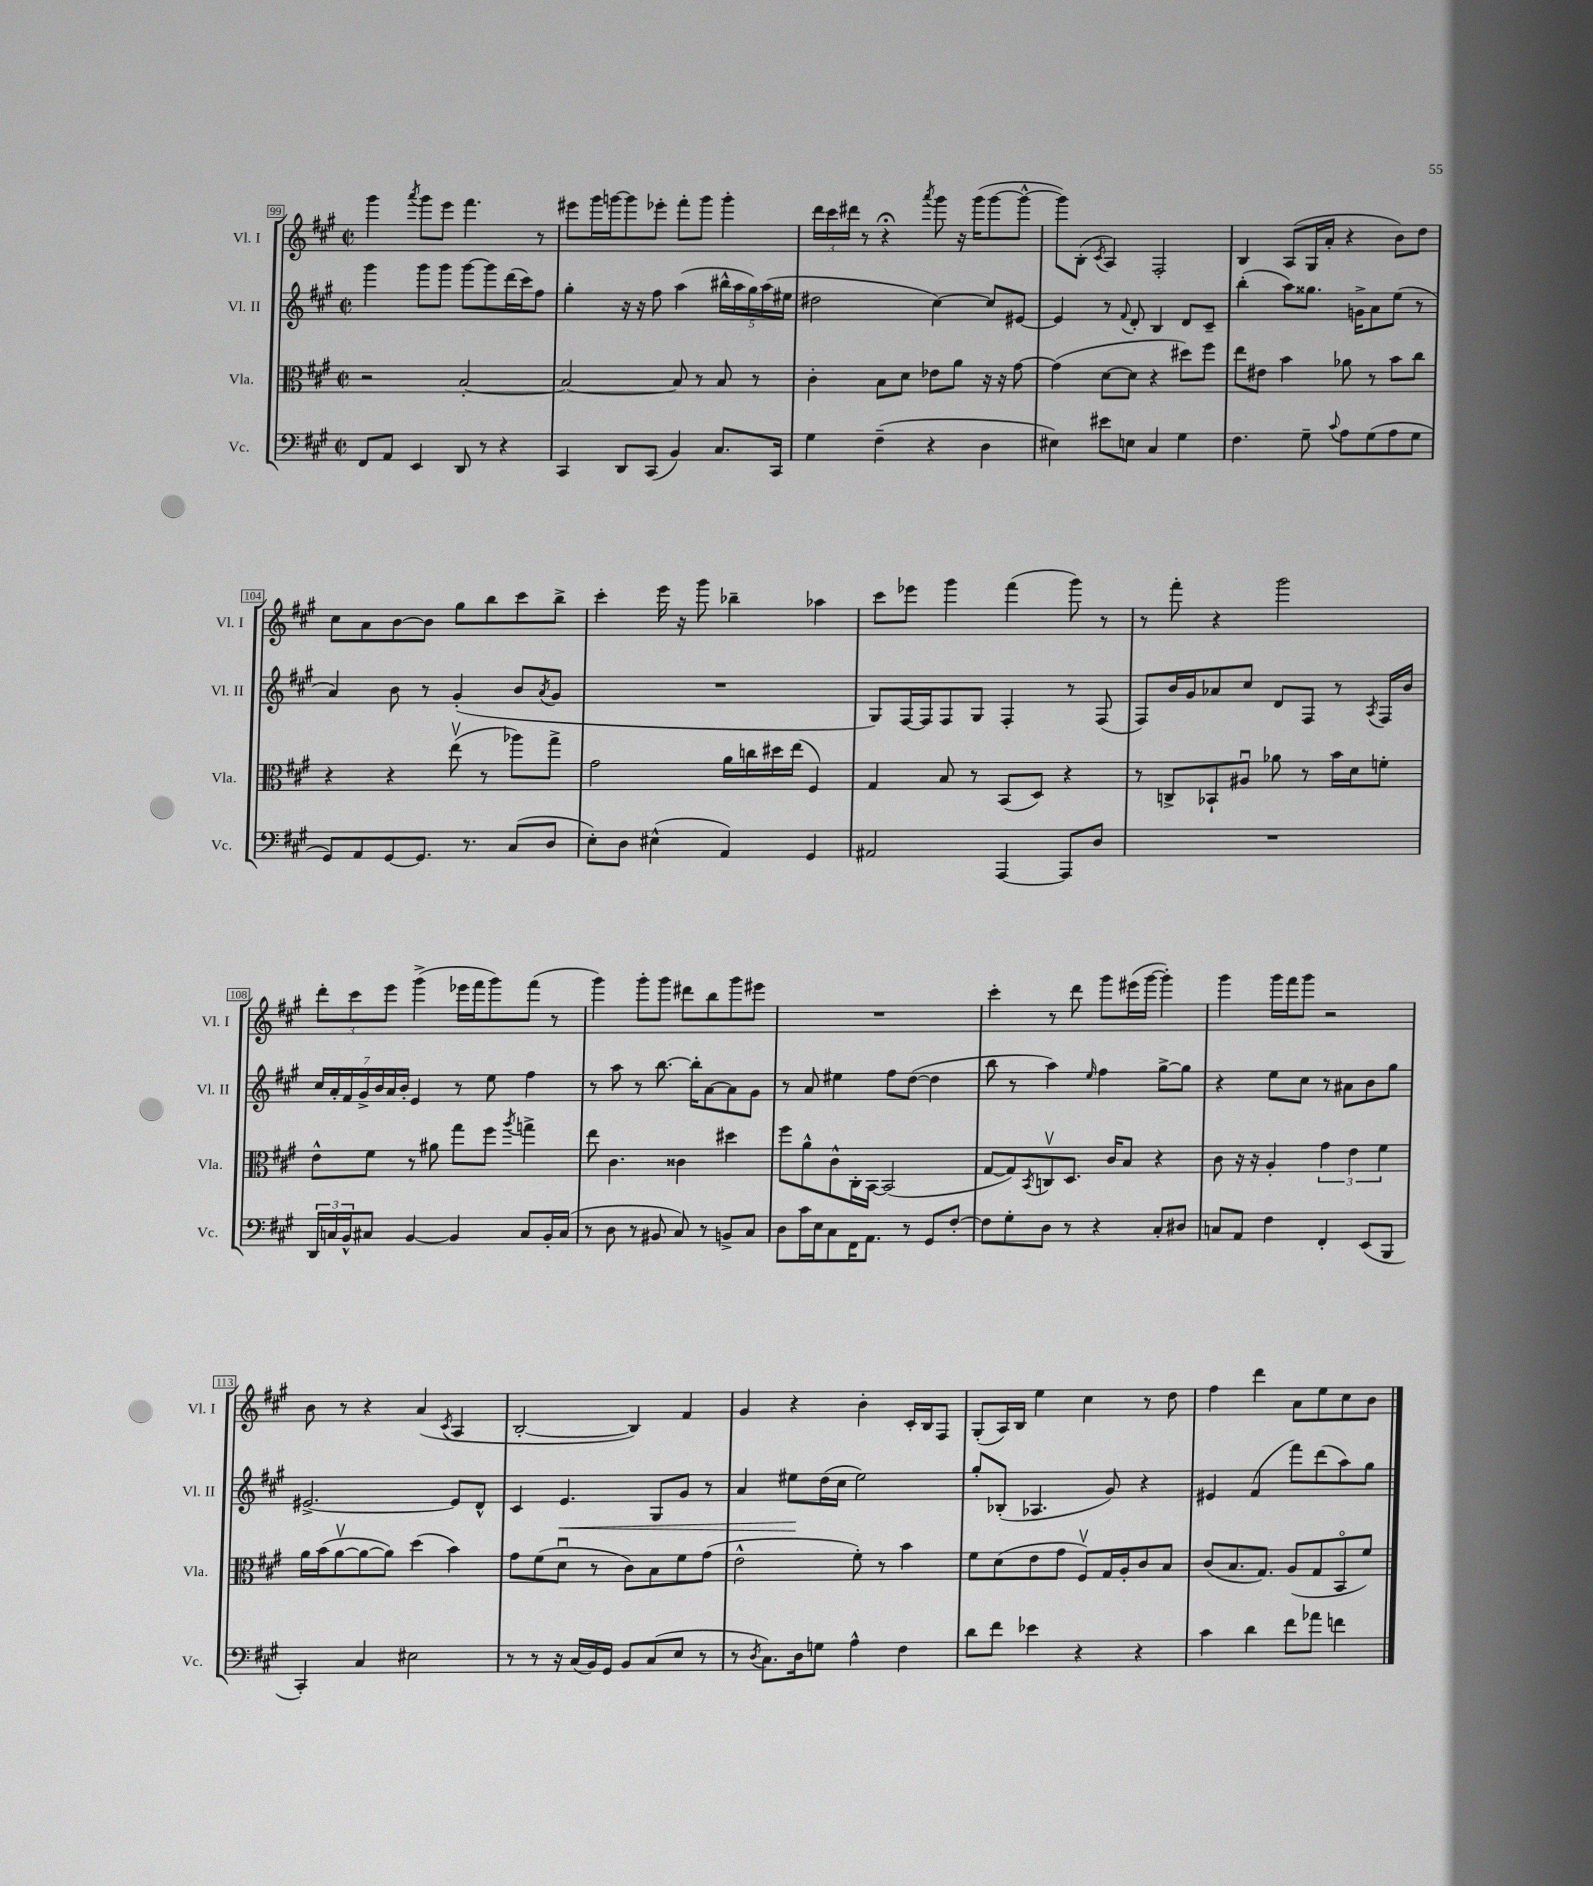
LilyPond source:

<<
\new StaffGroup <<
\new Staff = "s0" \with { instrumentName = "Vl. I" shortInstrumentName = "Vl. I" } {
    \clef treble \key a \major \defaultTimeSignature \time 2/2
    gis'''4 \acciaccatura { a'''8 } gis'''8 e'''8 fis'''4. r8 |
    eis'''8 gis'''16 g'''16~ g'''8 ees'''8-. fis'''8-. g'''8 g'''4-. |
    \tuplet 3/2 { d'''16 cis'''16 dis'''16 } r8 r4\fermata \acciaccatura { a'''8 } gis'''8 r16 gis'''16( gis'''8~ gis'''8~-^ |
    gis'''8) b8-.( \acciaccatura { cis'8 } a4) fis2-. |
    b4 a8( gis16 a'16-. r4 b'8) d''8 |
    cis''8 a'8 b'8~ b'8 gis''8 b''8 cis'''8 b''8-> |
    cis'''4-. e'''16 r16 gis'''8 bes''4-- aes''4 |
    cis'''8 ees'''8 gis'''4 fis'''4( gis'''8) r8 |
    r8 fis'''8-. r4 gis'''2 |
    \tuplet 3/2 { d'''8-. cis'''8 e'''8 } gis'''4->( ees'''16 fis'''16 gis'''8) fis'''8( r8 |
    gis'''4) gis'''8-. gis'''8 dis'''8 b''8 gis'''8 eis'''8 |
    R1 |
    cis'''4-. r8 d'''8 gis'''8 eis'''16( gis'''16~ gis'''4-.) |
    gis'''4 gis'''16 fis'''16 gis'''8 r2 |
    b'8 r8 r4 a'4( \acciaccatura { cis'8 } a4 |
    b2~-. b4) fis'4 |
    gis'4 r4 b'4-. cis'16-. b16 fis8 |
    gis8-.( a16) b16 e''4 cis''4 r8 d''8 |
    fis''4 d'''4 a'8 e''8 cis''8 b'8 \bar "|." |
}
\new Staff = "s1" \with { instrumentName = "Vl. II" shortInstrumentName = "Vl. II" } {
    \clef treble \key a \major \defaultTimeSignature \time 2/2
    gis'''4 gis'''8 gis'''8 gis'''8~ gis'''8 d'''16( cis'''16) fis''8 |
    gis''4-. r16 r16 fis''8 a''4( \tuplet 5/4 { bis''16-^ a''16 gis''16) a''16( eis''16 } |
    dis''2 cis''4~) cis''8 eis'8~ |
    eis'4 r8 \appoggiatura { fis'8 } d'8-. b4 d'8 cis'8-- |
    b''4-.( a''8) gisis''8. g'16-> a'8 e''8( r8 |
    a'4) b'8 r8 gis'4-.( b'8 \acciaccatura { a'8 } gis'8 |
    R1 |
    gis8) fis16~ fis16 fis8 gis8 fis4-. r8 fis8( |
    fis8) b'16 gis'16 aes'8 cis''8 d'8 fis8 r8 \acciaccatura { a8 } fis16 b'16 |
    \tuplet 7/4 { cis''16 a'16-. fis'16 gis'16-> b'16 a'16 b'16-. } e'4 r8 e''8 fis''4 |
    r8 a''8 r8 b''8.~ b''16-. a'8~ a'8 gis'8 |
    r8 a'8 eis''4 fis''8 d''8~( d''4 |
    b''8 r8 a''4) \grace { e''16 } fis''4 gis''8~-> gis''8 |
    r4 e''8 cis''8 r8 ais'8 b'8 gis''8 |
    eis'2.~-> eis'8 d'8-^ |
    cis'4 e'4.\< gis8 gis'8 r8 |
    a'4 eis''8\! d''16( cis''16 eis''2) |
    gis''8-. bes8-.( aes4. gis'8) r4 |
    eis'4 fis'4( fis'''8) d'''8( a''8) gis''8 \bar "|." |
}
\new Staff = "s2" \with { instrumentName = "Vla." shortInstrumentName = "Vla." } {
    \clef alto \key a \major \defaultTimeSignature \time 2/2
    r2 b2~-. |
    b2~ b8 r8 b8 r8 |
    cis'4-. b8 d'8 ees'8 a'8 r16 r16 gis'8~ |
    gis'4( d'8~ d'8 r4 dis''8) fis''8 |
    e''8 eis'8 b'4 aes'8 r8 b'8 cis''8 |
    r4 r4 e''8\upbow( r8 aes''8) gis''8-> |
    gis'2 a'16 c''16 dis''16 e''16( fis4) |
    gis4 b8 r8 b,8( d8) r4 |
    r8 c8-> bes,8-! ais8\downbow aes'8 r8 b'16 d'16 f'8-. |
    e'8-^ fis'8 r8 ais'8 gis''8 fis''8 \acciaccatura { a''8 } g''4-> |
    e''8 cis'4. cisis'4 dis''4 |
    fis''8 a'8-^ cis'8-^ cis16-. b,16~ b,2( |
    gis8~ gis8) \acciaccatura { b,8 } c8\upbow d8. cis'16 b8 r4 |
    cis'8 r16 r16 a4-. \tuplet 3/2 { gis'4 e'4 fis'4 } |
    a'16 b'16( a'8~\upbow a'8~ a'8) d''4( b'4) |
    gis'8 fis'8( d'8\downbow r8 cis'8) b8 fis'8 gis'8( |
    e'2-^ fis'8-.) r8 b'4 |
    fis'8 d'8( e'8 gis'8 fis8\upbow) gis16 a16-. cis'8 b8 |
    cis'8( b8. gis8.) a8( gis8 b,8\flageolet fis'8) \bar "|." |
}
\new Staff = "s3" \with { instrumentName = "Vc." shortInstrumentName = "Vc." } {
    \clef bass \key a \major \defaultTimeSignature \time 2/2
    fis,8 a,8 e,4 d,8 r8 r4 |
    cis,4 d,8 cis,8( b,4) cis8. cis,16 |
    gis4 fis4--( r4 d4 |
    eis4) eis'8 e8 cis4 gis4 |
    fis4. gis8-- \appoggiatura { cis'8 } a8 gis8( a8 gis8 |
    gis,8) a,8 gis,8~ gis,8. r8. cis8( d8 |
    e8-.) d8 eis4-^( a,4) gis,4 |
    ais,2 a,,4~ a,,8 d8 |
    R1 |
    \tuplet 3/2 { d,16 c16 b,16-^ } cis8 b,4~ b,4 cis8 b,16-. cis16( |
    r8 d8 r8 bis,8 cis8) r8 b,8-> cis8 |
    d8 cis'16 e16 cis8 fis,16 a,8. r8 gis,8 fis8~-. |
    fis8 gis8-. d8 r8 r4 cis8-. dis8 |
    c8 a,8 fis4 fis,4-. e,8( b,,8 |
    cis,4-.) cis4 eis2 |
    r8 r8 r16 cis16( b,16) gis,16 b,8 cis8( e8 r8 |
    r8 \acciaccatura { d8 } cis8.) d16 g8 a4-^ fis4 |
    d'8 fis'8 ees'4 r4 r4 |
    cis'4 d'4 fis'8 aes'8 f'4 \bar "|." |
}
>>
>>
\layout { \context { \Score currentBarNumber = #99 \override BarNumber.stencil = #(make-stencil-boxer 0.1 0.3 ly:text-interface::print) } }
